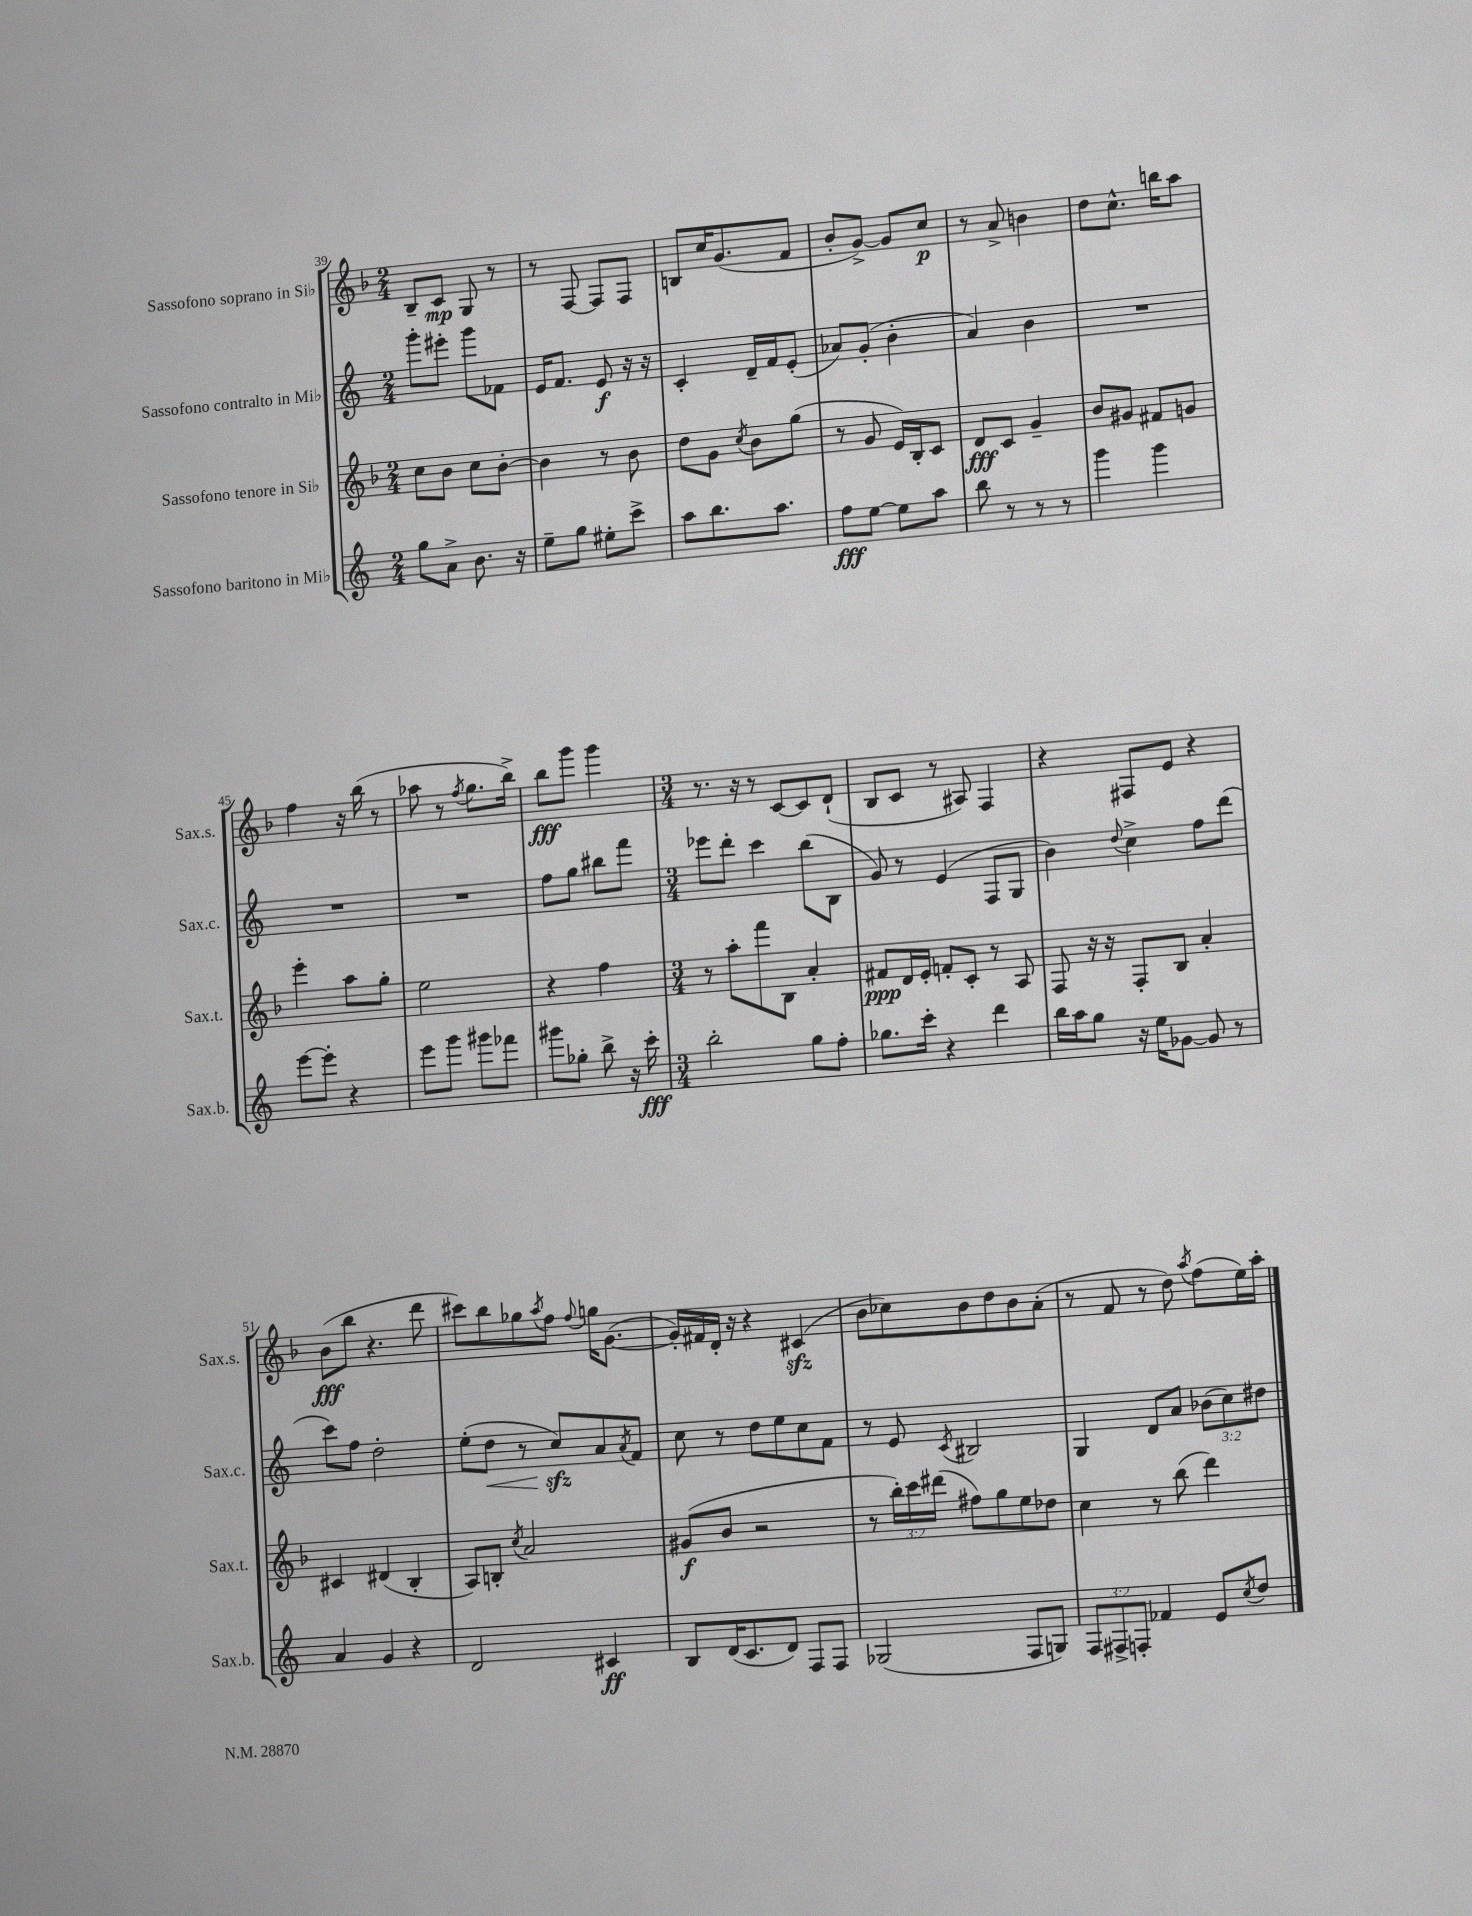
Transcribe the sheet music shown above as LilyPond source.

<<
\new StaffGroup <<
\new Staff = "s0" \with { instrumentName = "Sassofono soprano in Sib" shortInstrumentName = "Sax.s." } {
    \clef treble \key f \major \numericTimeSignature \time 2/4
    bes8-- c'8\mp g8 r8 |
    r8 f8~ f8 f8 |
    b8 c''16 g'8.( f'8 |
    bes'8-. g'8~->) g'8 c''8\p |
    r8 a'8-> b'4 |
    d''8 c''8.-^ b''16 a''8 |
    f''4 r16 bes''16( r8 |
    aes''8 r8 \acciaccatura { f''8 } g''8. bes''16->) |
    bes''8\fff g'''8 g'''4 |
    \numericTimeSignature \time 3/4 r8. r16 r8 c'8~ c'8 d'8-!( |
    bes8 c'8 r8 ais8) f4 |
    r4 fis8 e'8 r4 |
    bes'8\fff( bes''8 r4. d'''8 |
    cis'''8) bes''8 ges''8 \acciaccatura { a''8 } f''8 \appoggiatura { f''8 } g''16 g'8.~( |
    g'16-.) fis'16 d'16-. r16 r4 cis'4\sfz( |
    bes'8 ces''8) bes'8 d''8 bes'8 a'8-.( |
    r8 f'8 r8 d''8) \acciaccatura { a''8 } f''8( e''16) a''16-. \bar "|." |
}
\new Staff = "s1" \with { instrumentName = "Sassofono contralto in Mib" shortInstrumentName = "Sax.c." } {
    \clef treble \key c \major \numericTimeSignature \time 2/4 \override Staff.TupletNumber.text = #tuplet-number::calc-fraction-text
    g'''8-. eis'''8-. g'''8 fes'8 |
    e'16 f'8. e'8\f r16 r16 |
    c'4-. d'16-- f'16 e'8-.( |
    aes'8) g'8-.( b'4-. |
    a'4) b'4 |
    R2 |
    R2 |
    R2 |
    f''8 g''8 bis''8 f'''8 |
    \numericTimeSignature \time 3/4 ees'''8 d'''8-. c'''4 b''8( b8 |
    g'8) r8 e'4( f8 g8 |
    b'4) \appoggiatura { d''8 } c''4-> f''8 d'''8( |
    c'''8) f''8 d''2-. |
    e''8-.( d''8\< r8 c''8\sfz\!) a'8 \acciaccatura { a'8 } f'8 |
    c''8 r8 d''8 e''8 c''8 f'8 |
    r8 e'8 \acciaccatura { c'8 } bis2 |
    g4 d'8 a'8 \tuplet 3/2 { bes'8( c''8) dis''8 } \bar "|." |
}
\new Staff = "s2" \with { instrumentName = "Sassofono tenore in Sib" shortInstrumentName = "Sax.t." } {
    \clef treble \key f \major \numericTimeSignature \time 2/4 \override Staff.TupletNumber.text = #tuplet-number::calc-fraction-text
    c''8 bes'8 c''8 bes'8~-. |
    bes'4 r8 bes'8 |
    d''8 g'8 \acciaccatura { c''8 } bes'8 g''8( |
    r8 g'8 e'16) bes16-. c'8 |
    d'8\fff c'8 g'4-- |
    bes'8 gis'8 fis'8 g'8 |
    e'''4-. a''8 g''8-. |
    e''2 |
    r4 f''4 |
    \numericTimeSignature \time 3/4 r8 a''8-. f'''8 bes8 a'4-. |
    fis'8\ppp d'16 e'16-. f'8-. c'8-. r8 a8 |
    f8 r16 r16 f8-. bes8 a'4-. |
    cis'4 dis'4( bes4-. |
    a8) b8-. \acciaccatura { c''8 } a'2 |
    gis'8\f( bes'8 r2 |
    r8 \tuplet 3/2 { bes''16-.) c'''16 dis'''16( } fis''8) g''8 e''8 des''8 |
    c''4 r8 bes''8( d'''4) \bar "|." |
}
\new Staff = "s3" \with { instrumentName = "Sassofono baritono in Mib" shortInstrumentName = "Sax.b." } {
    \clef treble \key c \major \numericTimeSignature \time 2/4 \override Staff.TupletNumber.text = #tuplet-number::calc-fraction-text
    g''8 a'8-> b'8. r16 |
    e''8-- g''8 eis''8-. c'''8-> |
    a''8 b''8. a''8. |
    f''8\fff e''8~ e''8 a''8 |
    b''8 r8 r8 r8 |
    g'''4 g'''4 |
    e'''8~ e'''8-. r4 |
    e'''8 g'''8 gis'''8 fes'''8 |
    gis'''8 ges''8-. b''8-> r16 c'''16-.\fff |
    \numericTimeSignature \time 3/4 b''2-. g''8 f''8-. |
    ges''8. c'''16-. r4 d'''4 |
    b''16 a''16 g''8 r16 e''16 ges'8~ ges'8 r8 |
    a'4 g'4 r4 |
    d'2 cis'4\ff |
    b8 d'16( c'8. d'8) f8 f8 |
    ges2( f8 g8) |
    \tuplet 3/2 { f8 fis8-> f8-. } fes'4 e'8 \acciaccatura { c''8 } d''8 \bar "|." |
}
>>
>>
\layout { \context { \Score currentBarNumber = #39 } }
